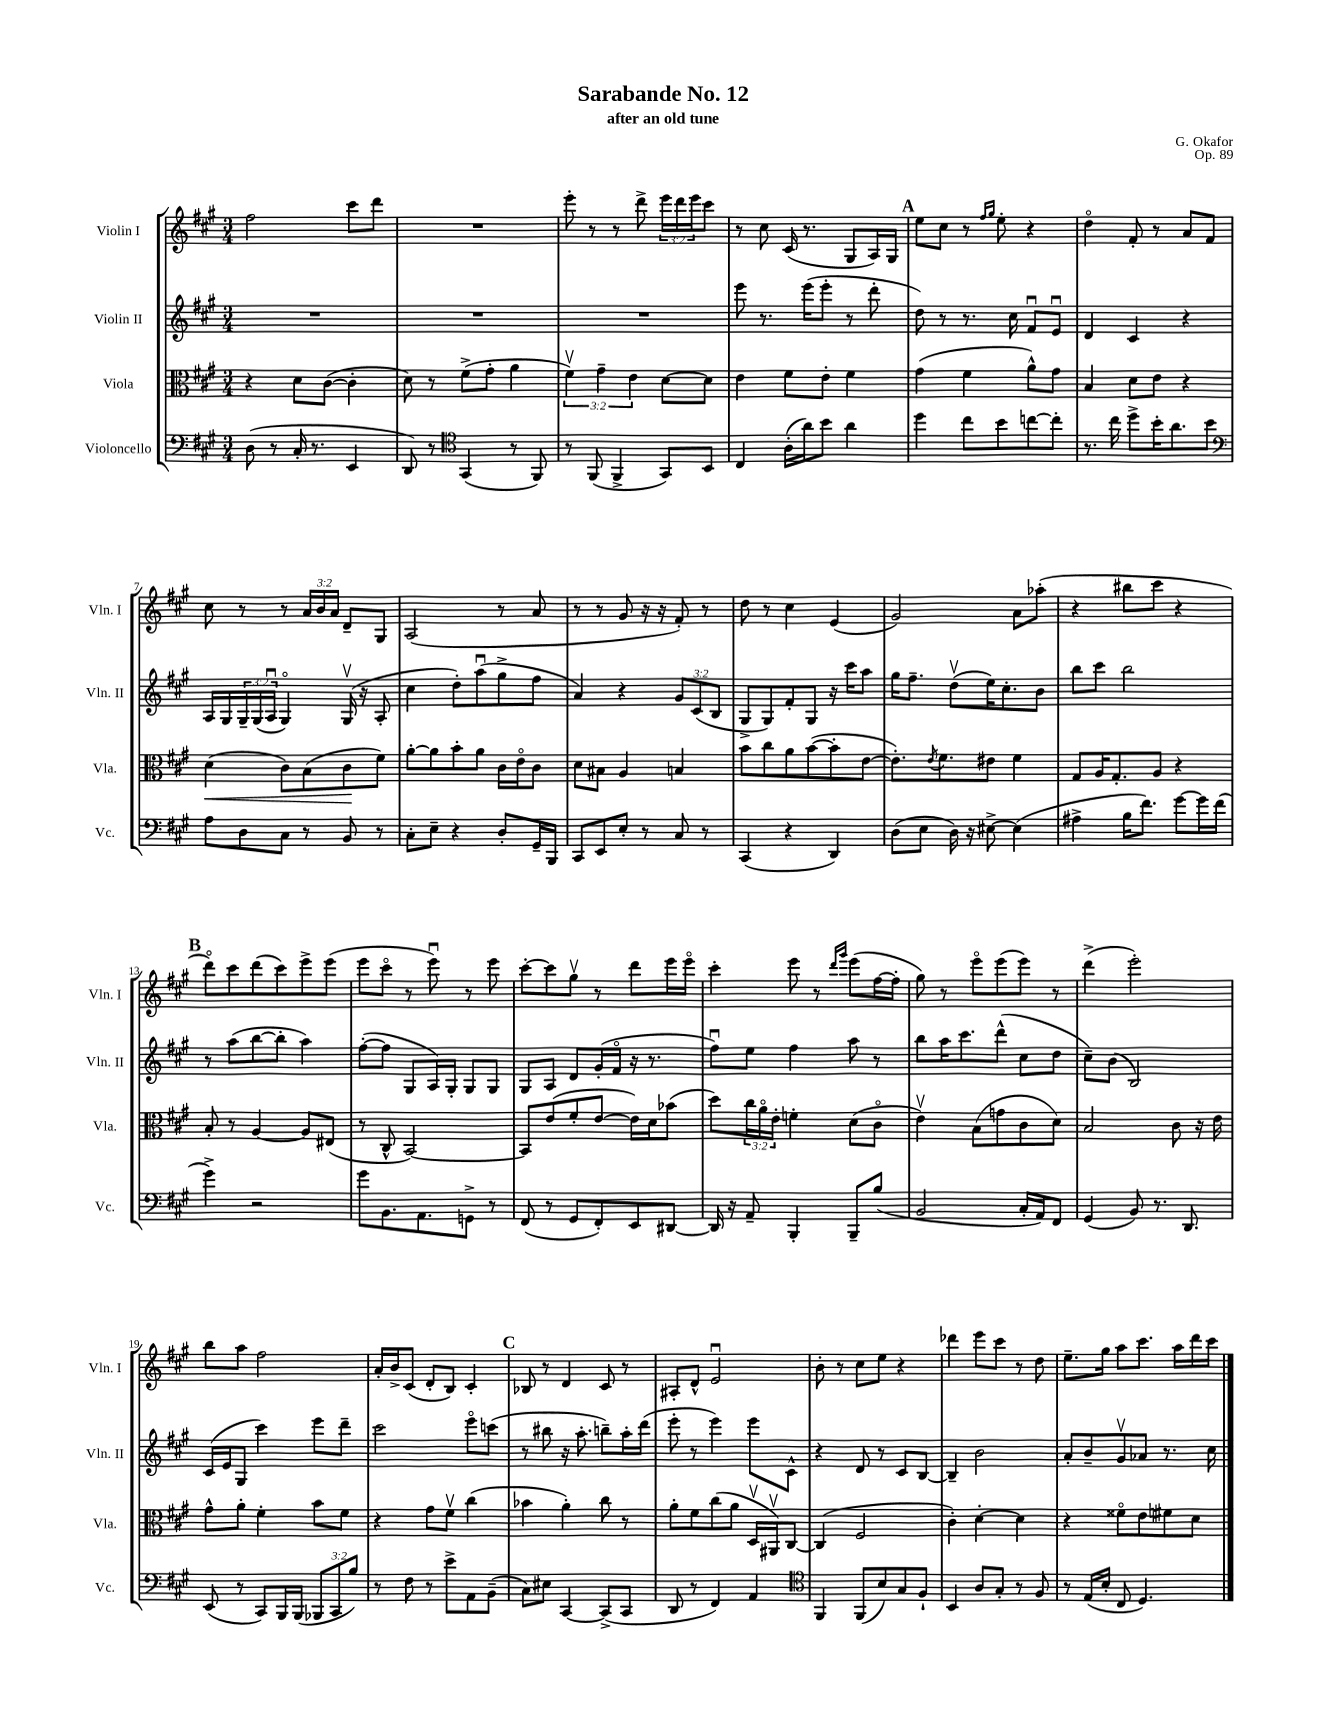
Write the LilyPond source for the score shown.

\header { title = "Sarabande No. 12" composer = "G. Okafor" subtitle = "after an old tune" opus = "Op. 89" }
<<
\new StaffGroup <<
\new Staff = "s0" \with { instrumentName = "Violin I" shortInstrumentName = "Vln. I" } {
    \clef treble \key a \major \numericTimeSignature \time 3/4 \override Staff.TupletNumber.text = #tuplet-number::calc-fraction-text
    fis''2 cis'''8 d'''8 |
    R2. |
    e'''8-. r8 r8 d'''8-> \tuplet 3/2 { e'''16 d'''16 e'''16 } cis'''8 |
    r8 cis''8 cis'16( r8. gis8 a16) gis16 |
    \mark \markup { \bold "A" } e''8 cis''8 r8 \grace { fis''16 gis''16 } e''8-. r4 |
    d''4\flageolet fis'8-. r8 a'8 fis'8 |
    cis''8 r8 r8 \tuplet 3/2 { a'16 b'16 a'16 } d'8-- gis8 |
    a2( r8 a'8 |
    r8 r8 gis'8 r16 r16 fis'8-.) r8 |
    d''8 r8 cis''4 e'4( |
    gis'2) a'8 aes''8-.( |
    r4 bis''8 cis'''8 r4 |
    \mark \markup { \bold "B" } d'''8\flageolet) cis'''8 d'''8( cis'''8) e'''8-> e'''8( |
    e'''8 cis'''8\flageolet r8 e'''8\downbow) r8 e'''8 |
    cis'''8~-. cis'''8 gis''8\upbow r8 d'''8 e'''16 e'''16\flageolet |
    cis'''4-. e'''8 r8 \grace { d'''16 gis'''16 } e'''8( fis''16~ fis''16-. |
    gis''8) r8 e'''8\flageolet e'''8( e'''8) r8 |
    d'''4->( e'''2-.) |
    b''8 a''8 fis''2 |
    a'16-. b'16-> cis'8( d'8-. b8) cis'4-. |
    \mark \markup { \bold "C" } bes8 r8 d'4 cis'8 r8 |
    ais8-. d'8-^ e'2\downbow |
    b'8-. r8 cis''8 e''8 r4 |
    des'''4 e'''8 cis'''8 r8 d''8 |
    e''8.-- gis''16 a''8 cis'''8. a''16 d'''16 cis'''16 \bar "|." |
}
\new Staff = "s1" \with { instrumentName = "Violin II" shortInstrumentName = "Vln. II" } {
    \clef treble \key a \major \numericTimeSignature \time 3/4 \override Staff.TupletNumber.text = #tuplet-number::calc-fraction-text
    R2. |
    R2. |
    R2. |
    e'''8 r8. e'''16( e'''8-. r8 d'''8-. |
    \mark \markup { \bold "A" } d''8) r8 r8. cis''16 fis'8\downbow e'8\downbow |
    d'4 cis'4 r4 |
    a16 gis16 \tuplet 3/2 { gis16-- gis16( a16\downbow } gis4\flageolet) gis16\upbow( r16 a8-. |
    cis''4 d''8-.) a''8\downbow( gis''8-> fis''8 |
    a'4) r4 \tuplet 3/2 { gis'8 cis'8( b8 } |
    gis8-> gis8) fis'8-. gis8 r16 cis'''16 a''8 |
    gis''16 fis''8.-- d''8\upbow( e''16) cis''8.-. b'8 |
    b''8 cis'''8 b''2 |
    \mark \markup { \bold "B" } r8 a''8( b''8~ b''8-. a''4) |
    fis''8~-.( fis''8 gis8 a16) gis16-. gis8 gis8 |
    gis8 a8 d'8 gis'16-.( fis'16\flageolet r16 r8. |
    fis''8\downbow) e''8 fis''4 a''8 r8 |
    b''8 a''16 cis'''8. d'''8-^( cis''8 d''8 |
    cis''8--) b'8( b2) |
    cis'16( e'16 gis8 cis'''4) e'''8 d'''8-- |
    cis'''2 e'''8\flageolet c'''8( |
    \mark \markup { \bold "C" } r8 bis''8 r16 a''8.-. b''8--) a''16-. d'''16( |
    e'''8-. r8 e'''4) e'''8 cis'8-^ |
    r4 d'8 r8 cis'8 b8~ |
    b4-- b'2 |
    a'8-. b'8-- gis'8\upbow aes'8 r8. cis''16 \bar "|." |
}
\new Staff = "s2" \with { instrumentName = "Viola" shortInstrumentName = "Vla." } {
    \clef alto \key a \major \numericTimeSignature \time 3/4 \override Staff.TupletNumber.text = #tuplet-number::calc-fraction-text
    r4 d'8 cis'8~( cis'4-. |
    d'8) r8 fis'8->( gis'8-. a'4 |
    \tuplet 3/2 { fis'4\upbow) gis'4-- e'4 } d'8~ d'8 |
    e'4 fis'8 e'8-. fis'4 |
    \mark \markup { \bold "A" } gis'4( fis'4 a'8-^) gis'8 |
    b4 d'8 e'8 r4 |
    d'4\<( cis'8) b8( cis'8\! fis'8) |
    a'8~-. a'8 b'8-. a'8 cis'16 e'16\flageolet cis'8 |
    d'8 bis8 a4 b4 |
    b'8 cis''8 a'8 b'8~( b'8-. e'8~ |
    e'8.-.) \acciaccatura { e'8 } fis'8. eis'8 fis'4 |
    gis8 a16 gis8.-. a8 r4 |
    \mark \markup { \bold "B" } b8-. r8 a4~ a8 eis8( |
    r8 cis8-^ b,2~) |
    b,8 e'8( fis'8-. e'8~ e'16) d'16 bes'8( |
    d''8) \tuplet 3/2 { cis''16 a'16\flageolet e'16-. } f'4-. d'8( cis'8\flageolet |
    e'4\upbow) b8( g'8 cis'8 d'8) |
    b2 cis'8 r16 e'16 |
    gis'8-^ a'8-. fis'4-. b'8 fis'8 |
    r4 gis'8 fis'8\upbow cis''4( |
    \mark \markup { \bold "C" } bes'4 a'4-.) cis''8 r8 |
    a'8-. fis'8 cis''8( a'8 d16\upbow ais,16\upbow) cis8~ |
    cis4( fis2 |
    cis'4-.) d'4~-. d'4 |
    r4 fisis'8\flageolet e'8 fis'8 d'8 \bar "|." |
}
\new Staff = "s3" \with { instrumentName = "Violoncello" shortInstrumentName = "Vc." } {
    \clef bass \key a \major \numericTimeSignature \time 3/4 \override Staff.TupletNumber.text = #tuplet-number::calc-fraction-text
    d8( r8 cis16-. r8. e,4 |
    d,8) r8 \clef tenor gis,4( r8 fis,8) |
    r8 fis,8( fis,4-> gis,8) b,8 |
    cis4 a16-.( a'16) b'8 a'4 |
    \mark \markup { \bold "A" } d''4 cis''8 b'8 c''8~ c''8-. |
    r8. cis''16 d''8-> b'16-. a'8. b'8 |
    \clef bass a8 d8 cis8 r8 b,8 r8 |
    cis8-. e8-- r4 d8-. gis,16-- b,,16 |
    cis,8 e,8 e8-. r8 cis8 r8 |
    cis,4( r4 d,4) |
    d8( e8 d16) r16 eis8~-> eis4( |
    ais4-> b16 fis'8.) gis'8~ gis'16 fis'16( |
    \mark \markup { \bold "B" } gis'4->) r2 |
    gis'8 b,8. a,8. g,8-> r8 |
    fis,8( r8 gis,8 fis,8-.) e,8 dis,8~ |
    dis,16 r16 a,8-- b,,4-. b,,8-- b8( |
    b,2 cis16-. a,16) fis,8 |
    gis,4( b,8) r8. d,8. |
    e,8( r8 cis,8) b,,16 b,,16( \tuplet 3/2 { bes,,8 cis,8 b8) } |
    r8 fis8 r8 e'8-> a,8 b,8--( |
    \mark \markup { \bold "C" } cis8) eis8 cis,4~ cis,8->( cis,8 |
    d,8 r8 fis,4) a,4 |
    \clef tenor fis,4 fis,8( b8) gis8 fis8-! |
    b,4 a8 gis8-. r8 fis8 |
    r8 e16( b16-. cis8 d4.) \bar "|." |
}
>>
>>
